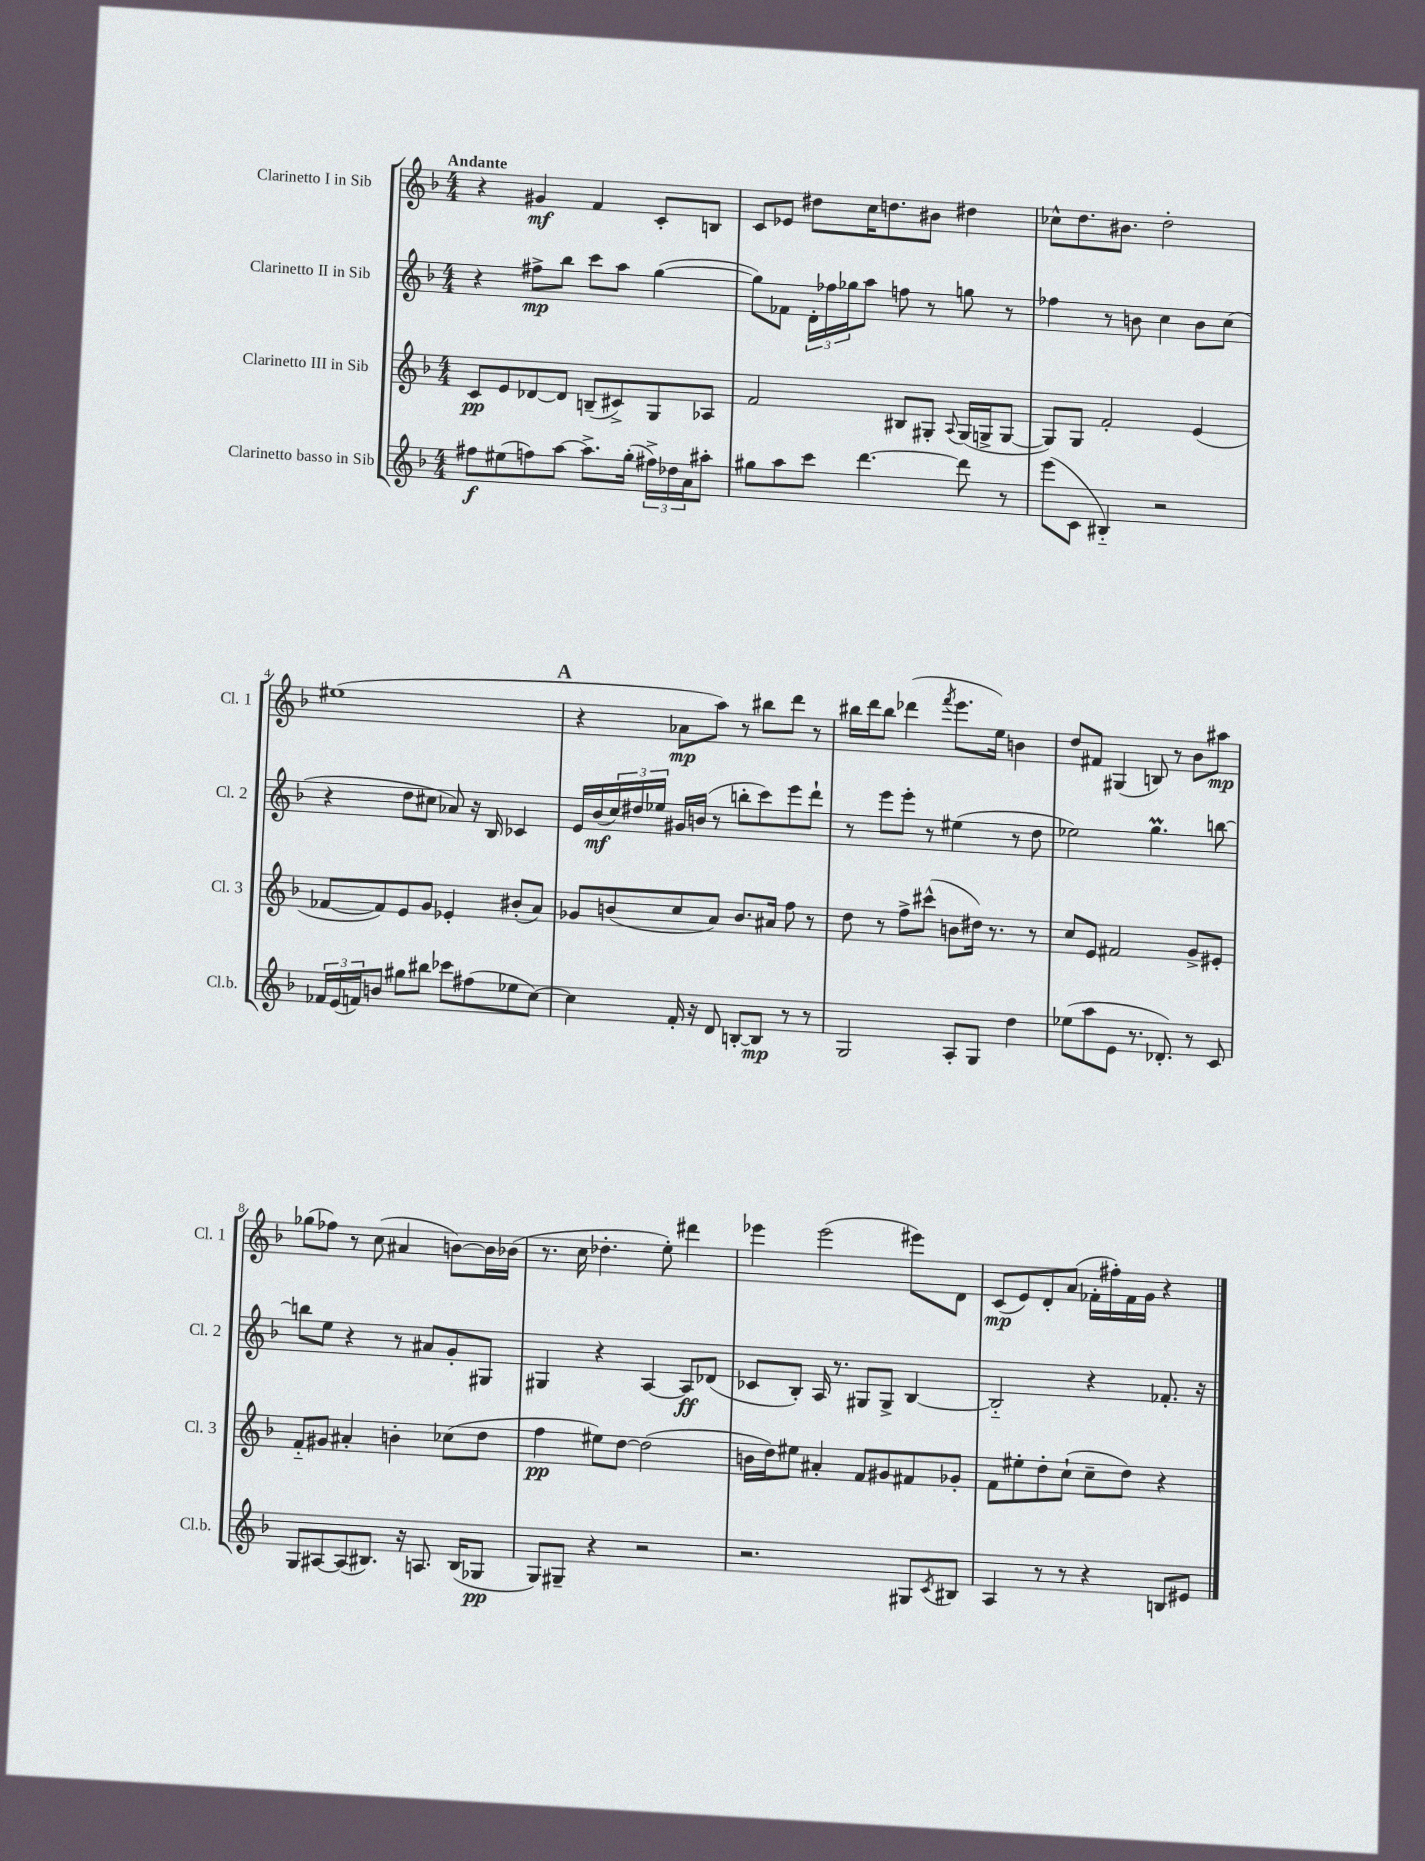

**kern	**dynam	**kern	**dynam	**kern	**dynam	**kern	**dynam
*part4	*part4	*part3	*part3	*part2	*part2	*part1	*part1
*staff4	*staff4	*staff3	*staff3	*staff2	*staff2	*staff1	*staff1
*I"Clarinetto basso in Sib	*	*I"Clarinetto III in Sib	*	*I"Clarinetto II in Sib	*	*I"Clarinetto I in Sib	*
*I'Cl.b.	*	*I'Cl. 3	*	*I'Cl. 2	*	*I'Cl. 1	*
*clefG2	*	*clefG2	*	*clefG2	*	*clefG2	*
*k[b-]	*	*k[b-]	*	*k[b-]	*	*k[b-]	*
*M4/4	*	*M4/4	*	*M4/4	*	*M4/4	*
=1	=1	=1	=1	=1	=1	=1	=1
!	!	!	!	!	!	!LO:TX:a:B:t=Andante	!
8ff#X\L	f	8c/L	pp	4r	.	4r	.
(8ee#X\	.	8e/	.	.	.	.	.
8ffn\)	.	[8d-X/	.	8ff#X^\L	mp	4g#X/	mf
[8aa\J	.	8d-/J]	.	8bb-\J	.	.	.
8.aa^\L]	.	(8Bn~/L	.	8ccc\L	.	4f/	.
.	.	8c#X^/)	.	8aa\J	.	.	.
(16gg'\Jk	.	.	.	.	.	.	.
24ff#X^\LL)	.	8G/	.	([4gg\	.	8c'/L	.
24dd-X\	.	.	.	.	.	.	.
24a\J	.	.	.	.	.	.	.
8aa#X'\J	.	8A-X/J	.	.	.	8Bn/J	.
=2	=2	=2	=2	=2	=2	=2	=2
8gg#X\L	.	2f/	.	8gg\L])	.	8c/L	.
8aa\	.	.	.	8f-X\J	.	8e-X/J	.
8ccc\J	.	.	.	24d'\LL	.	8dd#X\L	.
.	.	.	.	24ff-X\	.	.	.
.	.	.	.	24gg-X\J	.	.	.
[4.ddd\	.	.	.	8aa\J	.	16cc\K	.
.	.	.	.	.	.	8.ddn\	.
.	.	8B#X/L	.	8ffn\	.	.	.
.	.	8G#X'/J	.	8r	.	8b#X\J	.
.	.	8qqA/	.	.	.	.	.
8ddd\]	.	(16G#/LL	.	8ggn\	.	4dd#X\	.
.	.	16Gn^/J	.	.	.	.	.
8r	.	[8G/J	.	8r	.	.	.
=3	=3	=3	=3	=3	=3	=3	=3
(8eee\L	.	8G/L])	.	4ff-X\	.	8cc-X^^\L	.
8c\J	.	8G/J	.	.	.	8.dd\	.
4B#X/)	.	2f'/	.	8r	.	.	.
.	.	.	.	.	.	8.b#X\J	.
.	.	.	.	8bn\	.	.	.
2r	.	.	.	4cc\	.	2dd'\	.
.	.	(4e/	.	8b\L	.	.	.
.	.	.	.	(8cc\J	.	.	.
!!LO:LB:g=z
=4	=4	=4	=4	=4	=4	=4	=4
24f-X/LL	.	[8f-X/L	.	4r	.	(1ee#X	.
(24e/	.	.	.	.	.	.	.
24fn/J)	.	.	.	.	.	.	.
8bn/J	.	8f-/])	.	.	.	.	.
8gg#X\L	.	8e/	.	8dd\L	.	.	.
8bb#X\J	.	8g/J	.	8cc#X\J	.	.	.
8ccc-X\L	.	4e-X'/	.	8a-X/)	.	.	.
(8ff#X\	.	.	.	16r	.	.	.
.	.	.	.	16B-/	.	.	.
8ee-X\	.	(8b#X'/L	.	4c-X/	.	.	.
[8cc\J)	.	8a/J)	.	.	.	.	.
!!LO:REH:place=s1:t=A
=5	=5	=5	=5	=5	=5	=5	=5
4cc\]	.	8g-X/L	.	16e/LL	.	4r	.
.	.	.	.	(16b-/	mf	.	.
.	.	(8bn/	.	24cc/)	.	.	.
.	.	.	.	24dd#X/	.	.	.
.	.	.	.	24ee-X/JJ	.	.	.
16f'/	.	8cc/	.	16g#X/LL	.	8a-X\L	mp
16r	.	.	.	(16bn/JJ	.	.	.
8d/	.	8a/J)	.	8r	.	8aa\J)	.
[8Bn'/L	.	8.b/L	.	8bbn'\L	.	8r	.
8B/J]	mp	.	.	8ccc\)	.	8bb#X\L	.
.	.	16a#X/Jk	.	.	.	.	.
8r	.	8ff\	.	8eee\	.	8ddd\J	.
8r	.	8r	.	8ddd`\J	.	8r	.
=6	=6	=6	=6	=6	=6	=6	=6
2G/	.	8dd\	.	8r	.	16bb#X\LL	.
.	.	.	.	.	.	16ddd\J	.
.	.	8r	.	8eee\L	.	8bb#\J	.
.	.	8ff^\L	.	8eee'\J	.	(4ddd-X\	.
.	.	(8ccc#X^^\J	.	8r	.	.	.
.	.	.	.	.	.	8qfff/	.
8A'/L	.	8bn\L	.	(4ee#X\	.	8.eee\L	.
8G/J	.	16dd#X\Jk)	.	.	.	.	.
.	.	8.r	.	.	.	16ee\Jk)	.
4dd\	.	.	.	8r	.	4bn\	.
.	.	8r	.	8dd\	.	.	.
=7	=7	=7	=7	=7	=7	=7	=7
(8ee-X\L	.	8cc/L	.	2ee-X\)	.	8dd/L	.
8aa\	.	8e/J	.	.	.	8f#X/J	.
8e\J	.	2f#X/	.	.	.	(4G#X/	.
8.r	.	.	.	.	.	.	.
.	.	.	.	4.ggM\	.	8Bn/)	.
8.d-X'/)	.	.	.	.	.	.	.
.	.	.	.	.	.	8r	.
8r	.	8g^/L	.	.	.	8b-\L	.
8c/	.	8e#X'/J	.	[8bbn\	.	8aa#X\J	mp
!!LO:LB:g=z
=8	=8	=8	=8	=8	=8	=8	=8
8G/L	.	8f/L	.	8bbn\L]	.	(8gg-X\L	.
[8A#X/	.	8g#X/J	.	8ee\J	.	8ff-X\J)	.
(8A#/]	.	4a#X'/	.	4r	.	8r	.
8.B#X/J)	.	.	.	.	.	(8cc\	.
.	.	4bn'\	.	8r	.	4a#X/	.
16r	.	.	.	.	.	.	.
8.An/	.	.	.	8a#X/L	.	.	.
.	.	(8cc-X\L	.	8g'/	.	[8bn\L)	.
(16B#/KL	.	.	.	.	.	.	.
8G-X/J	pp	8dd\J	.	8G#X/J	.	16b\L]	.
.	.	.	.	.	.	(16b-X\JJ	.
=9	=9	=9	=9	=9	=9	=9	=9
8G/L)	.	4ff\	pp	4G#X/	.	8.r	.
8G#X~/J	.	.	.	.	.	.	.
.	.	.	.	.	.	16cc\	.
4r	.	8ee#X\L)	.	4r	.	4.dd-X'\	.
.	.	[8dd\J	.	.	.	.	.
2r	.	(2dd\]	.	[4A/	.	.	.
.	.	.	.	.	.	8ee'\)	.
.	.	.	.	8A/L]	ff	4ddd#X\	.
.	.	.	.	(8d-X/J	.	.	.
=10	=10	=10	=10	=10	=10	=10	=10
2.r	.	16bn\LL	.	8c-X/L	.	4eee-X\	.
.	.	16dd\J)	.	.	.	.	.
.	.	8ee#X\J	.	8B-'/J)	.	.	.
.	.	4a#X'/	.	16A/	.	(2eee-\	.
.	.	.	.	8.r	.	.	.
.	.	8f/L	.	8G#X/L	.	.	.
.	.	8g#X/	.	8G#^/J	.	.	.
8G#X/L	.	8f#X/	.	[4B-/	.	8eee#X\L)	.
8qc/	.	.	.	.	.	.	.
8B#X/J	.	8g-X'/J	.	.	.	8d\J	.
=11	=11	=11	=11	=11	=11	=11	=11
4A/	.	8f\L	.	2B-/]	.	(8c/L	mp
.	.	8ee#X'\	.	.	.	8e/)	.
8r	.	8dd'\	.	.	.	8d'/	.
8r	.	(8cc`\J	.	.	.	(8a/J	.
4r	.	8cc~\L	.	4r	.	16f-X'\LL	.
.	.	.	.	.	.	16ff#X'\)	.
.	.	8dd\J)	.	.	.	16f-\	.
.	.	.	.	.	.	16g\JJ	.
8Bn/L	.	4r	.	8.f-X'/	.	4r	.
8e#X/J	.	.	.	.	.	.	.
.	.	.	.	16r	.	.	.
==	==	==	==	==	==	==	==
*-	*-	*-	*-	*-	*-	*-	*-
